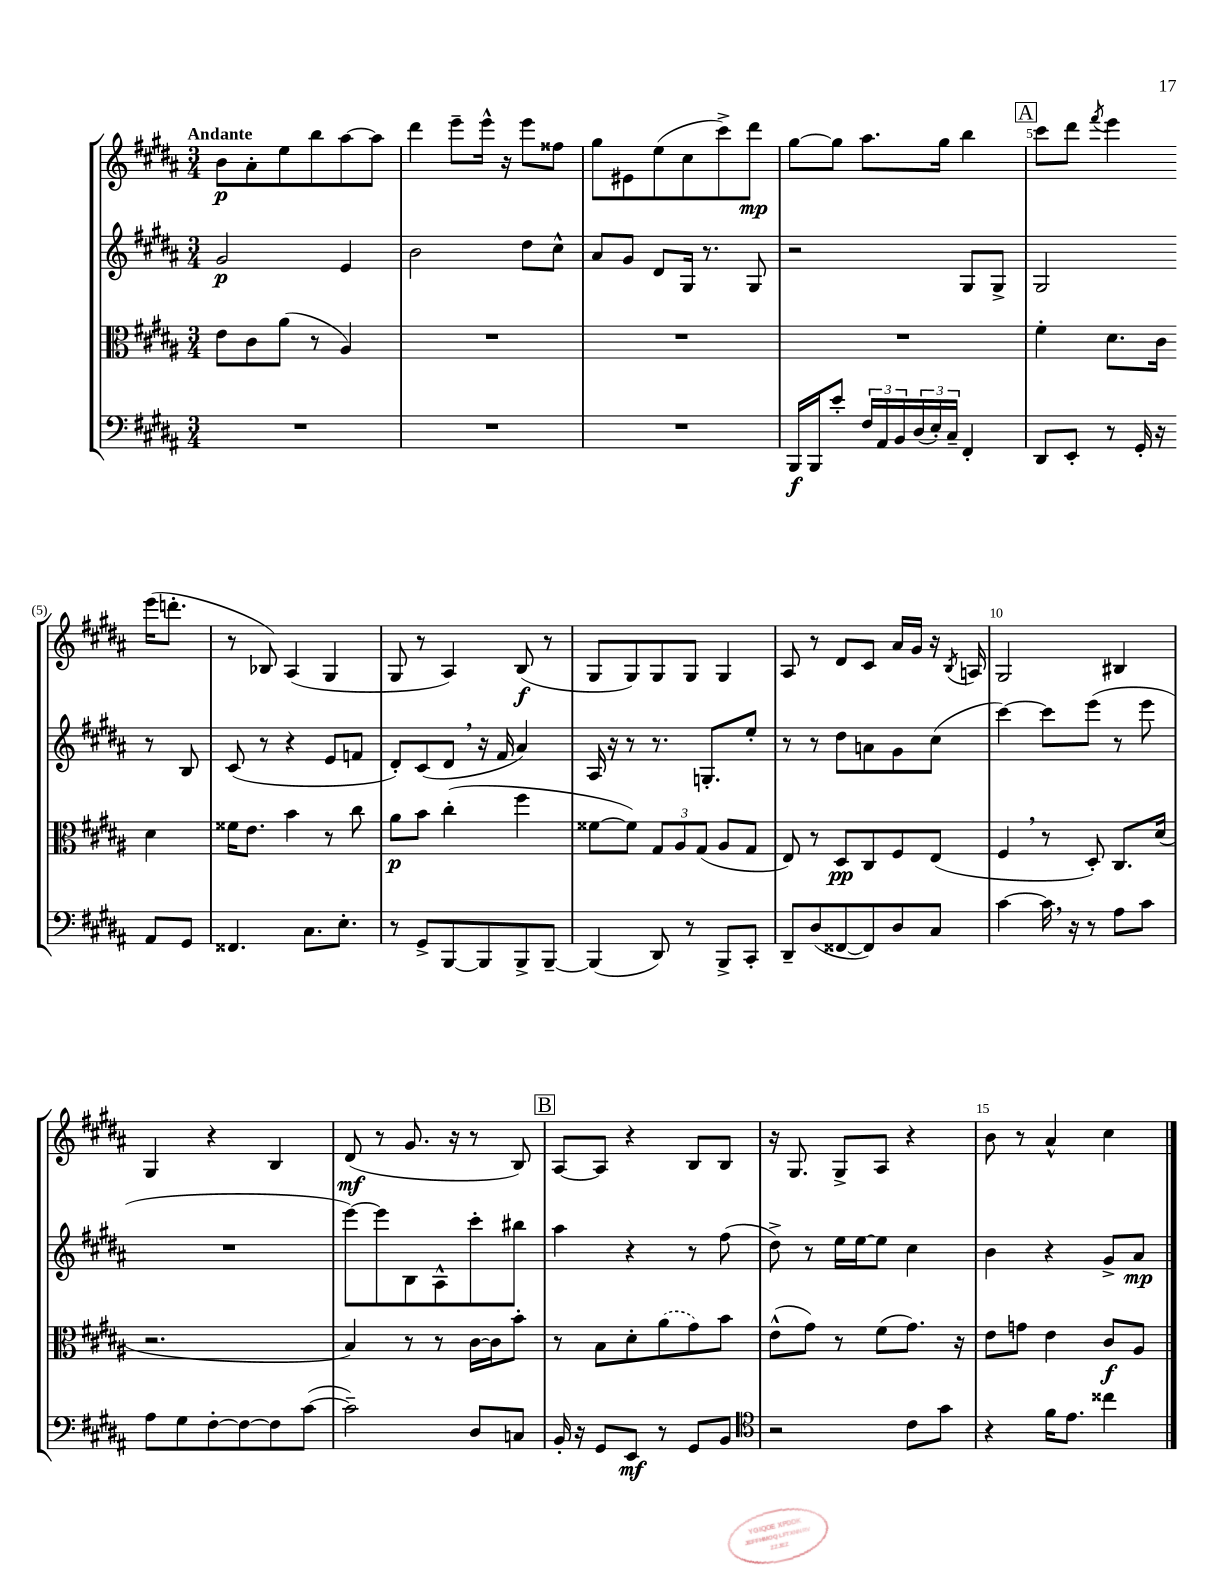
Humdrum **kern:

**kern	**kern	**kern	**kern
*staff4	*staff3	*staff2	*staff1
*clefF4	*clefC3	*clefG2	*clefG2
*k[f#c#g#d#a#]	*k[f#c#g#d#a#]	*k[f#c#g#d#a#]	*k[f#c#g#d#a#]
*M3/4	*M3/4	*M3/4	*M3/4
2.r	8e	2g#	8b
.	8c#	.	8a#'
.	(8a#	.	8ee
.	8r	.	8bb
.	4A#)	4e	[8aa#
.	.	.	8aa#]
=	=	=	=
2.r	2.r	2b	4ddd#
.	.	.	8eee~
.	.	.	16eee^^
.	.	.	16r
.	.	8dd#	8eee
.	.	8cc#^^	8ff##
=	=	=	=
2.r	2.r	8a#	8gg#
.	.	8g#	8e#
.	.	8d#	(8ee
.	.	16G#	8cc#
.	.	8.r	.
.	.	.	8ccc#^)
.	.	8G#	8ddd#
=	=	=	=
16BBB	2.r	2r	[8gg#
16BBB	.	.	.
8e'	.	.	8gg#]
24F#	.	.	8.aa#
24AA#	.	.	.
24BB	.	.	.
(24D#	.	.	.
24E')	.	.	.
.	.	.	16gg#
24C#~	.	.	.
4FF#'	.	8G#	4bb
.	.	8G#^	.
=	=	=	=
8DD#	4f#'	2G#	8ccc#
8EE'	.	.	8ddd#
.	.	.	8qfff#
8r	8.d#	.	4eee
16GG#'	.	.	.
16r	16c#	.	.
8AA#	4d#	8r	(16eee
.	.	.	8.ddd'
8GG#	.	8B	.
=	=	=	=
4.FF##	16f##	(8c#	8r
.	8.e	.	.
.	.	8r	8B-)
.	4b	4r	(4A#
8.C#	.	.	.
.	8r	8e	4G#
8.E'	.	.	.
.	8cc#	8f	.
=	=	=	=
8r	8a#	8d#')	8G#
8GG#^	8b	(8c#	8r
[8BBB	(4cc#'	8d#	4A#)
8BBB]	.	16r	.
.	.	16f#	.
8BBB^	4ff#	4a#)	(8B
[8BBB~	.	.	8r
=	=	=	=
(4BBB]	[8f##	16A#	8G#
.	.	16r	.
.	8f##])	8r	8G#)
8DD#)	12G#	8.r	8G#
.	12A#	.	.
8r	.	.	8G#
.	(12G#	.	.
.	.	8.G'	.
8BBB^	8A#	.	4G#
8CC#'	8G#	8ee'	.
=	=	=	=
8DD#~	8E)	8r	8A#
(8D#	8r	8r	8r
[8FF##	8D#	8dd#	8d#
8FF##])	8C#	8a	8c#
8D#	8F#	8g#	16a#
.	.	.	16g#
8C#	(8E	(8cc#	16r
.	.	.	8qB
.	.	.	16A
=	=	=	=
[4c#	4F#	[4ccc#)	2G#
16c#]	8r	8ccc#]	.
16r	.	.	.
8r	8D#')	(8eee	.
8A#	8.C#	8r	4B#
8c#	.	8eee	.
.	(16d#	.	.
=	=	=	=
8A#	2.r	2.r	4G#
8G#	.	.	.
[8F#'	.	.	4r
8F#_	.	.	.
8F#]	.	.	4B
([8c#	.	.	.
=	=	=	=
2c#~])	4B)	[8eee)	(8d#
.	.	8eee]	8r
.	8r	8B	8.g#
.	8r	8A#^^	.
.	.	.	16r
8D#	[16c#	8ccc#'	8r
.	16c#]	.	.
8C	8b'	8bb#	8B)
=	=	=	=
16BB'	8r	4aa#	[8A#
16r	.	.	.
8GG#	8B	.	8A#]
8EE	8d#'	4r	4r
8r	(8a#	.	.
8GG#	8g#)	8r	8B
8BB	8b	(8ff#	8B
=	=	=	=
*clefC4	*	*	*
2r	(8e^^	8dd#^)	16r
.	.	.	8.G#
.	8g#)	8r	.
.	8r	16ee	8G#^
.	.	[16ee	.
.	(8f#	8ee]	8A#
8c#	8.g#)	4cc#	4r
8g#	.	.	.
.	16r	.	.
=	=	=	=
4r	8e	4b	8b
.	8g	.	8r
16f#	4e	4r	4a#^^
8.e	.	.	.
4cc##	8c#	8g#^	4cc#
.	8A#	8a#	.
==	==	==	==
*-	*-	*-	*-
